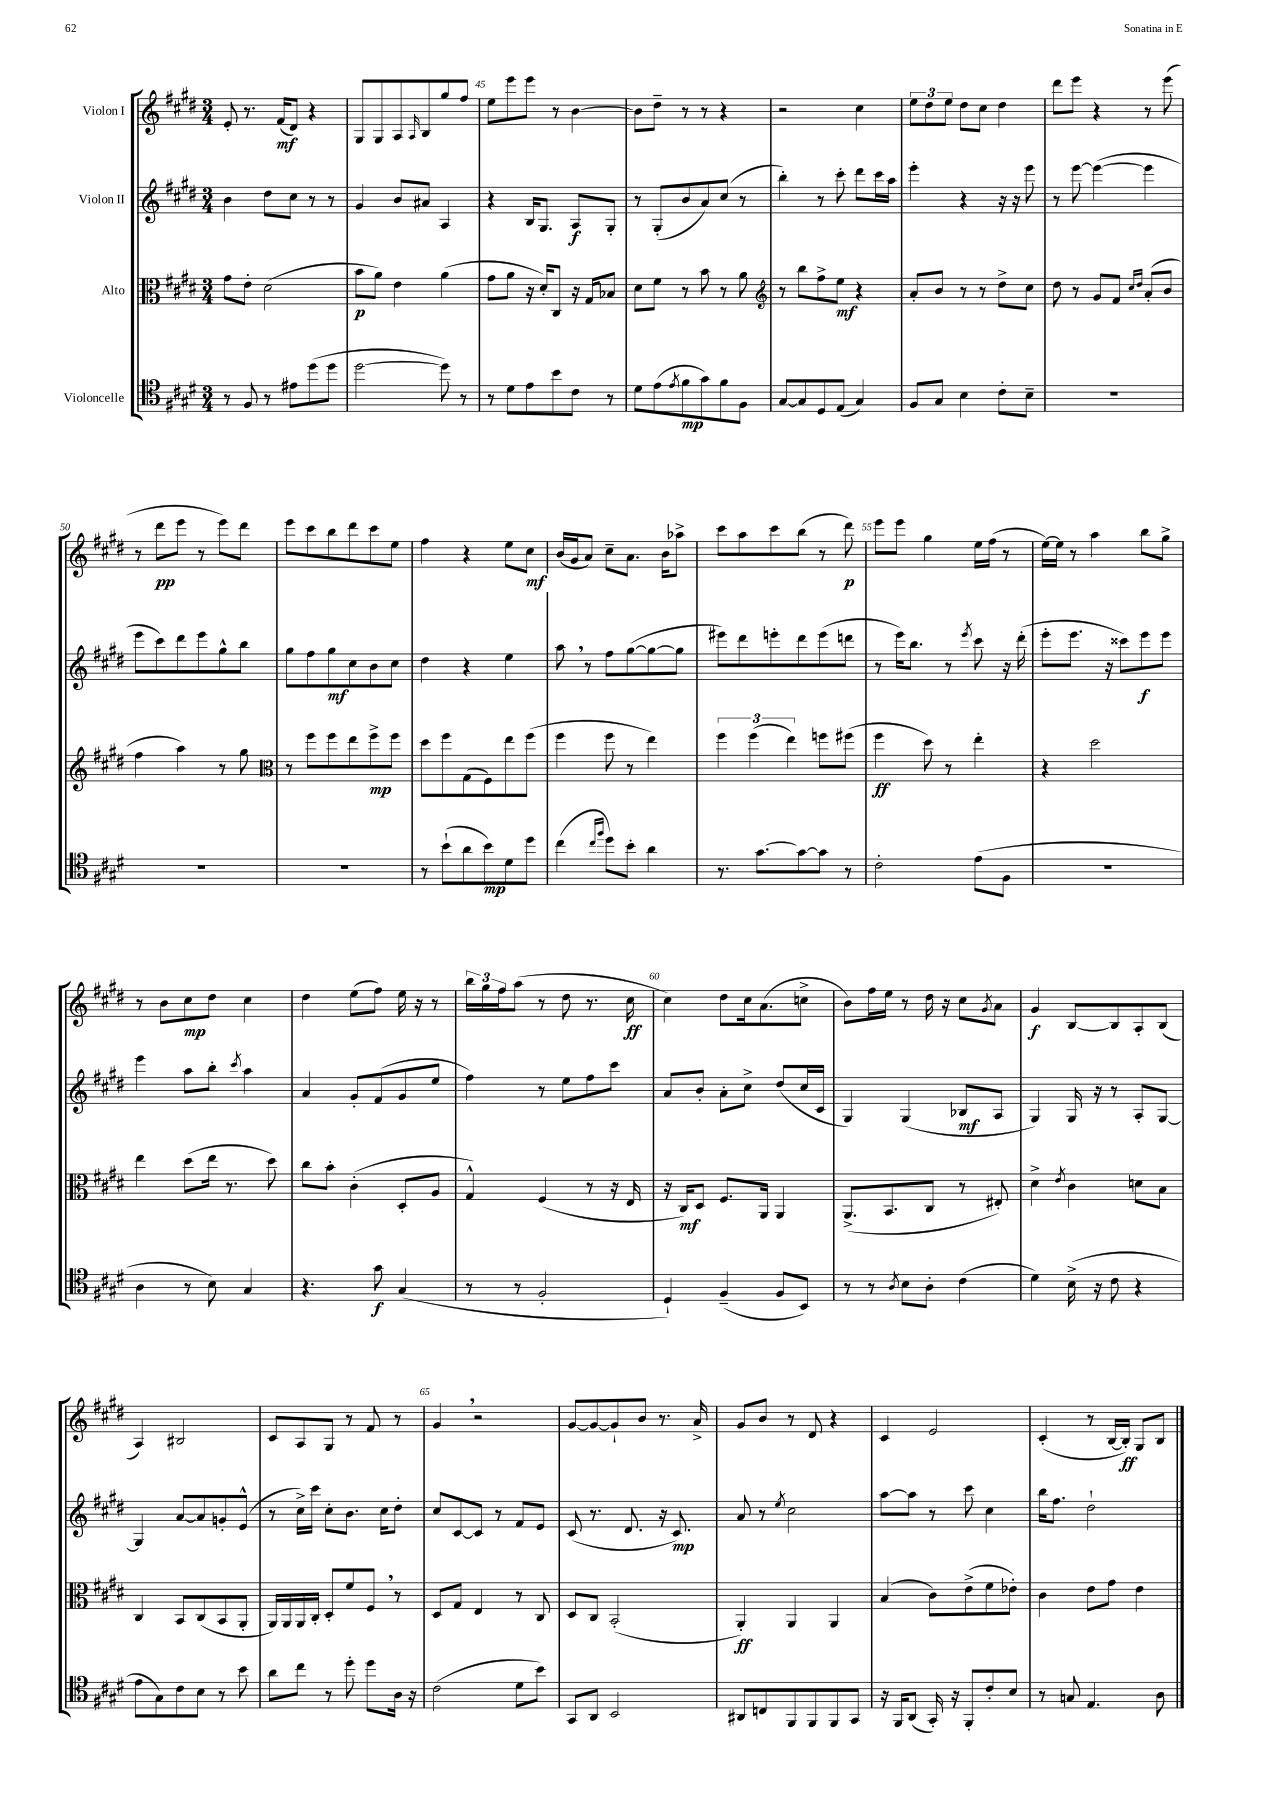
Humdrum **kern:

**kern	**dynam	**kern	**dynam	**kern	**dynam	**kern	**dynam
*part4	*part4	*part3	*part3	*part2	*part2	*part1	*part1
*staff4	*staff4	*staff3	*staff3	*staff2	*staff2	*staff1	*staff1
*I"Violoncelle	*	*I"Alto	*	*I"Violon II	*	*I"Violon I	*
*clefC4	*	*clefC3	*	*clefG2	*	*clefG2	*
*k[f#c#g#d#]	*	*k[f#c#g#d#]	*	*k[f#c#g#d#]	*	*k[f#c#g#d#]	*
*M3/4	*	*M3/4	*	*M3/4	*	*M3/4	*
=43	=43	=43	=43	=43	=43	=43	=43
8r	.	8g#\L	.	4b\	.	8e'/	.
8F#/	.	8e'\J	.	.	.	8.r	.
8r	.	(2d#\	.	8dd#\L	.	.	.
.	.	.	.	.	.	(16f#/KL	mf
8e#X\L	.	.	.	8cc#\J	.	8d#/J)	.
(8dd#\	.	.	.	8r	.	4r	.
8dd#\J	.	.	.	8r	.	.	.
=44	=44	=44	=44	=44	=44	=44	=44
[2dd#\	.	8b\L	p	4g#/	.	8G#/L	.
.	.	8a\J)	.	.	.	8G#/	.
.	.	4e\	.	8b/L	.	8A/	.
.	.	.	.	.	.	16qqA/	.
.	.	.	.	8a#X/J	.	8B/	.
8dd#\])	.	(4a\	.	4A/	.	8gg#/	.
8r	.	.	.	.	.	8ff#/J	.
=45	=45	=45	=45	=45	=45	=45	=45
8r	.	8g#\L	.	4r	.	8ee\L	.
8d#\L	.	8a\J	.	.	.	8eee\	.
8e\	.	16r	.	16B/KL	.	8eee\J	.
.	.	16d#'/KL)	.	8.G#/J	.	.	.
8b\	.	8C#/J	.	.	.	8r	.
8c#\J	.	16r	.	8A/L	f	[4b\	.
.	.	16G#/KL	.	.	.	.	.
8r	.	8B-X/J	.	8G#'/J	.	.	.
=46	=46	=46	=46	=46	=46	=46	=46
8d#\L	.	8d#\L	.	8r	.	8b\L]	.
(8e\	.	8f#\J	.	(8G#'/L	.	8dd#~\J	.
8qe/	.	.	.	.	.	.	.
8f#\	mp	8r	.	8b/	.	8r	.
8g#\)	.	8b\	.	8a/)	.	8r	.
8f#\	.	8r	.	(8cc#/J	.	4r	.
8F#\J	.	8a\	.	8r	.	.	.
=47	=47	=47	=47	=47	=47	=47	=47
*	*	*clefG2	*	*	*	*	*
[8G#/L	.	8r	.	4bb'\)	.	2r	.
8G#/]	.	8bb\L	.	.	.	.	.
8D#/	.	8ff#^\	.	8r	.	.	.
(8E/J	.	8ee\J	mf	8ccc#'\	.	.	.
4G#/)	.	4r	.	8ddd#\L	.	4cc#\	.
.	.	.	.	16ccc#\L	.	.	.
.	.	.	.	16aa\JJ	.	.	.
=48	=48	=48	=48	=48	=48	=48	=48
8F#/L	.	8a'/L	.	4eee'\	.	12ee\L	.
.	.	.	.	.	.	12dd#\	.
8G#/J	.	8b/J	.	.	.	.	.
.	.	.	.	.	.	12ee\J	.
4B\	.	8r	.	4r	.	8dd#\L	.
.	.	8r	.	.	.	8cc#\J	.
8c#'\L	.	8dd#^\L	.	16r	.	4dd#\	.
.	.	.	.	16r	.	.	.
8B~\J	.	8cc#\J	.	8eee\	.	.	.
=49	=49	=49	=49	=49	=49	=49	=49
2.r	.	8dd#\	.	8r	.	8ddd#\L	.
.	.	8r	.	[8eee\	.	8eee\J	.
.	.	8g#/L	.	(4eee\_	.	4r	.
.	.	8f#/J	.	.	.	.	.
.	.	16qqcc#/LL	.	.	.	.	.
.	.	16qqdd#/JJ	.	.	.	.	.
.	.	(8a'/L	.	4eee\]	.	8r	.
.	.	8b/J	.	.	.	(8eee\	.
!!LO:LB:g=z
=50	=50	=50	=50	=50	=50	=50	=50
2.r	.	4ff#\	.	8eee\L	.	8r	.
.	.	.	.	8ccc#\)	.	8ddd#\L	pp
.	.	4aa\)	.	8ddd#\	.	8eee\J	.
.	.	.	.	8eee\	.	8r	.
.	.	8r	.	8gg#^^\	.	8eee\L)	.
.	.	8gg#\	.	8bb\J	.	8ddd#\J	.
=51	=51	=51	=51	=51	=51	=51	=51
*	*	*clefC3	*	*	*	*	*
2.r	.	8r	.	8gg#\L	.	8eee\L	.
.	.	8ff#\L	.	8ff#\	.	8ccc#\	.
.	.	8ff#\	.	8gg#\	mf	8bb\	.
.	.	8ee\	.	8cc#\	.	8ddd#\	.
.	.	8ff#^\	mp	8b\	.	8ccc#\	.
.	.	8ff#\J	.	8cc#\J	.	8ee\J	.
=52	=52	=52	=52	=52	=52	=52	=52
8r	.	8dd#\L	.	4dd#\	.	4ff#\	.
(8b`\L	.	8ff#\	.	.	.	.	.
8a\	.	(8G#\	.	4r	.	4r	.
8b\)	mp	8F#\)	.	.	.	.	.
8d#\	.	8ee\	.	4ee\	.	8ee\L	.
8dd#\J	.	(8ff#\J	.	.	.	8cc#\J	mf
=53	=53	=53	=53	=53	=53	=53	=53
(4cc#\	.	4ff#\	.	8aa,\	.	(16b/LL	.
.	.	.	.	.	.	16g#/J	.
.	.	.	.	8r	.	8a/J)	.
16qqcc#/LL	.	.	.	.	.	.	.
16qqff#/JJ	.	.	.	.	.	.	.
8dd#\L)	.	8ff#\	.	8ff#\L	.	8cc#~\L	.
8b'\J	.	8r	.	([8gg#\	.	8.a\J	.
4a\	.	4ee\)	.	8gg#\_	.	.	.
.	.	.	.	.	.	16b\KL	.
.	.	.	.	8gg#\J]	.	8aa-X^\J	.
=54	=54	=54	=54	=54	=54	=54	=54
8.r	.	6ff#\	.	8eee#X\L)	.	8ccc#\L	.
.	.	.	.	8ddd#\	.	8aa\	.
.	.	(6ff#\	.	.	.	.	.
[8.g#\L	.	.	.	.	.	.	.
.	.	.	.	8eeen'\	.	8ccc#\	.
.	.	6ee\)	.	.	.	.	.
8g#\_	.	.	.	8ddd#\	.	(8bb\J	.
8g#\J]	.	8ffn\L	.	(8eee\	.	8r	.
8r	.	(8ff#X\J	.	8dddn\J	.	8ddd#\)	p
=55	=55	=55	=55	=55	=55	=55	=55
2c#'\	.	4ff#\	ff	8r	.	8eee\L	.
.	.	.	.	16eee\KL)	.	8eee\J	.
.	.	.	.	8.bb\J	.	.	.
.	.	8dd#\)	.	.	.	4gg#\	.
.	.	8r	.	8r	.	.	.
.	.	.	.	8qeee/	.	.	.
(8e\L	.	4ee'\	.	8ccc#\	.	16ee\LL	.
.	.	.	.	.	.	(16ff#\JJ	.
8F#\J	.	.	.	16r	.	8r	.
.	.	.	.	(16ddd#'\	.	.	.
=56	=56	=56	=56	=56	=56	=56	=56
2.r	.	4r	.	8eee'\L	.	[16ee\LL)	.
.	.	.	.	.	.	16ee\JJ]	.
.	.	.	.	8.eee\J	.	8r	.
.	.	2dd#\	.	.	.	4aa\	.
.	.	.	.	16r	.	.	.
.	.	.	.	8ccc##X\L)	.	.	.
.	.	.	.	8eee\	f	8bb\L	.
.	.	.	.	8eee\J	.	8gg#^\J	.
!!LO:LB:g=z
=57	=57	=57	=57	=57	=57	=57	=57
4A\	.	4ee\	.	4eee\	.	8r	.
.	.	.	.	.	.	8b\L	.
8r	.	(8dd#\L	.	8aa\L	.	8cc#\	mp
8B\)	.	16ee\Jk	.	8bb'\J	.	8dd#\J	.
.	.	8.r	.	.	.	.	.
.	.	.	.	8qccc#/	.	.	.
4G#/	.	.	.	4aa\	.	4cc#\	.
.	.	8dd#\)	.	.	.	.	.
=58	=58	=58	=58	=58	=58	=58	=58
4.r	.	8cc#\L	.	4a/	.	4dd#\	.
.	.	8b'\J	.	.	.	.	.
.	.	(4c#'\	.	8g#'/L	.	(8ee\L	.
8g#\	f	.	.	(8f#/	.	8ff#\J)	.
(4G#/	.	8D#'/L	.	8g#/	.	16ee\	.
.	.	.	.	.	.	16r	.
.	.	8A/J	.	8ee/J	.	8r	.
=59	=59	=59	=59	=59	=59	=59	=59
8r	.	4G#^^/)	.	4ff#\)	.	24bb\LL	.
.	.	.	.	.	.	24gg#\	.
.	.	.	.	.	.	24ff#\J	.
8r	.	.	.	.	.	(8aa\J	.
2F#'/	.	(4F#/	.	8r	.	8r	.
.	.	.	.	8ee\L	.	8dd#\	.
.	.	8r	.	8ff#\	.	8.r	.
.	.	16r	.	8ccc#\J	.	.	.
.	.	16E/	.	.	.	16cc#\	ff
=60	=60	=60	=60	=60	=60	=60	=60
4D#`/)	.	16r	.	8a/L	.	4cc#\)	.
.	.	16C#/KL)	mf	.	.	.	.
.	.	8D#/J	.	8b'/J	.	.	.
(4F#~/	.	8.F#/L	.	8a'\L	.	8dd#\L	.
.	.	.	.	8cc#^\J	.	16cc#\k	.
.	.	16AA/Jk	.	.	.	(8.a\	.
8F#/L	.	4AA/	.	(8dd#/L	.	.	.
8BB/J)	.	.	.	16cc#/L	.	8ccn^\J	.
.	.	.	.	16c#/JJ	.	.	.
=61	=61	=61	=61	=61	=61	=61	=61
8r	.	(8.AA^/L	.	4G#/)	.	8b\L)	.
8r	.	.	.	.	.	16ff#\L	.
.	.	8.BB/	.	.	.	16ee\JJ	.
8qA/	.	.	.	.	.	.	.
8B\L	.	.	.	(4G#/	.	8r	.
8A'\J	.	8C#/J	.	.	.	16dd#\	.
.	.	.	.	.	.	16r	.
(4c#\	.	8r	.	8B-X/L	mf	8cc#\L	.
.	.	.	.	.	.	8qg#/	.
.	.	8E#X'/)	.	8A/J	.	8a\J	.
=62	=62	=62	=62	=62	=62	=62	=62
4d#\)	.	4d#^\	.	4G#/)	.	4g#/	f
.	.	8qe/	.	.	.	.	.
(16B^\	.	4c#\	.	16G#/	.	[8B/L	.
16r	.	.	.	16r	.	.	.
8c#\	.	.	.	8r	.	8B/]	.
4r	.	8dn\L	.	8A'/L	.	8A'/	.
.	.	8B\J	.	[8G#/J	.	(8B/J	.
!!LO:LB:g=z
=63	=63	=63	=63	=63	=63	=63	=63
8e\L	.	4C#/	.	4G#/]	.	4A/)	.
8G#\)	.	.	.	.	.	.	.
8c#\	.	8BB/L	.	[8a/L	.	2B#X/	.
8B\J	.	(8C#/	.	8a/]	.	.	.
8r	.	8BB/	.	8gn'/	.	.	.
8b\	.	8AA'/J	.	(8e^^/J	.	.	.
=64	=64	=64	=64	=64	=64	=64	=64
8a\L	.	16AA/LL)	.	8r	.	8c#/L	.
.	.	16AA/	.	.	.	.	.
8cc#\J	.	16AA/	.	16cc#^\LL)	.	8A/	.
.	.	16C#'/JJ	.	16ccc#\JJ	.	.	.
8r	.	8D#'/L	.	8cc#'\L	.	8G#/J	.
8dd#'\	.	8f#/	.	8.b\J	.	8r	.
8dd#\L	.	8F#,/J	.	.	.	8f#/	.
.	.	.	.	16cc#\KL	.	.	.
16A\Jk	.	8r	.	8dd#'\J	.	8r	.
16r	.	.	.	.	.	.	.
=65	=65	=65	=65	=65	=65	=65	=65
(2c#\	.	8D#/L	.	8cc#/L	.	4g#,/	.
.	.	8G#/J	.	[8c#/	.	.	.
.	.	4E/	.	8c#/J]	.	2r	.
.	.	.	.	8r	.	.	.
8d#\L	.	8r	.	8f#/L	.	.	.
8b\J)	.	8C#/	.	8e/J	.	.	.
=66	=66	=66	=66	=66	=66	=66	=66
8GG#/L	.	8D#/L	.	(8c#/	.	[8g#/L	.
8AA/J	.	8C#/J	.	8.r	.	8g#/_	.
2BB/	.	(2BB'/	.	.	.	8g#`/]	.
.	.	.	.	8.d#/	.	.	.
.	.	.	.	.	.	8b/J	.
.	.	.	.	16r	.	8.r	.
.	.	.	.	8.c#/)	mp	.	.
.	.	.	.	.	.	16a^/	.
=67	=67	=67	=67	=67	=67	=67	=67
8AA#X/L	.	4AA'/)	ff	8a/	.	8g#/L	.
8Cn/	.	.	.	8r	.	8b/J	.
.	.	.	.	8qee/	.	.	.
8FF#/	.	4AA/	.	2cc#\	.	8r	.
8FF#/	.	.	.	.	.	8d#/	.
8FF#/	.	4AA/	.	.	.	4r	.
8GG#/J	.	.	.	.	.	.	.
=68	=68	=68	=68	=68	=68	=68	=68
16r	.	(4B/	.	[8aa\L	.	4c#/	.
16FF#/KL	.	.	.	.	.	.	.
(8AA/J	.	.	.	8aa\J]	.	.	.
16GG#'/)	.	8c#\L)	.	8r	.	2e/	.
16r	.	.	.	.	.	.	.
8FF#'/L	.	(8e^\	.	8ccc#\	.	.	.
8c#'/	.	8f#\	.	4cc#\	.	.	.
8B/J	.	8e-X'\J)	.	.	.	.	.
=69	=69	=69	=69	=69	=69	=69	=69
8r	.	4c#\	.	16bb\KL	.	(4c#'/	.
.	.	.	.	8.ff#\J	.	.	.
8Gn/	.	.	.	.	.	.	.
4.E/	.	8e\L	.	2dd#`\	.	8r	.
.	.	8g#\J	.	.	.	[16B/LL	.
.	.	.	.	.	.	16B'/JJ])	ff
.	.	4e\	.	.	.	8G#/L	.
8A\	.	.	.	.	.	8B/J	.
==	==	==	==	==	==	==	==
*-	*-	*-	*-	*-	*-	*-	*-
